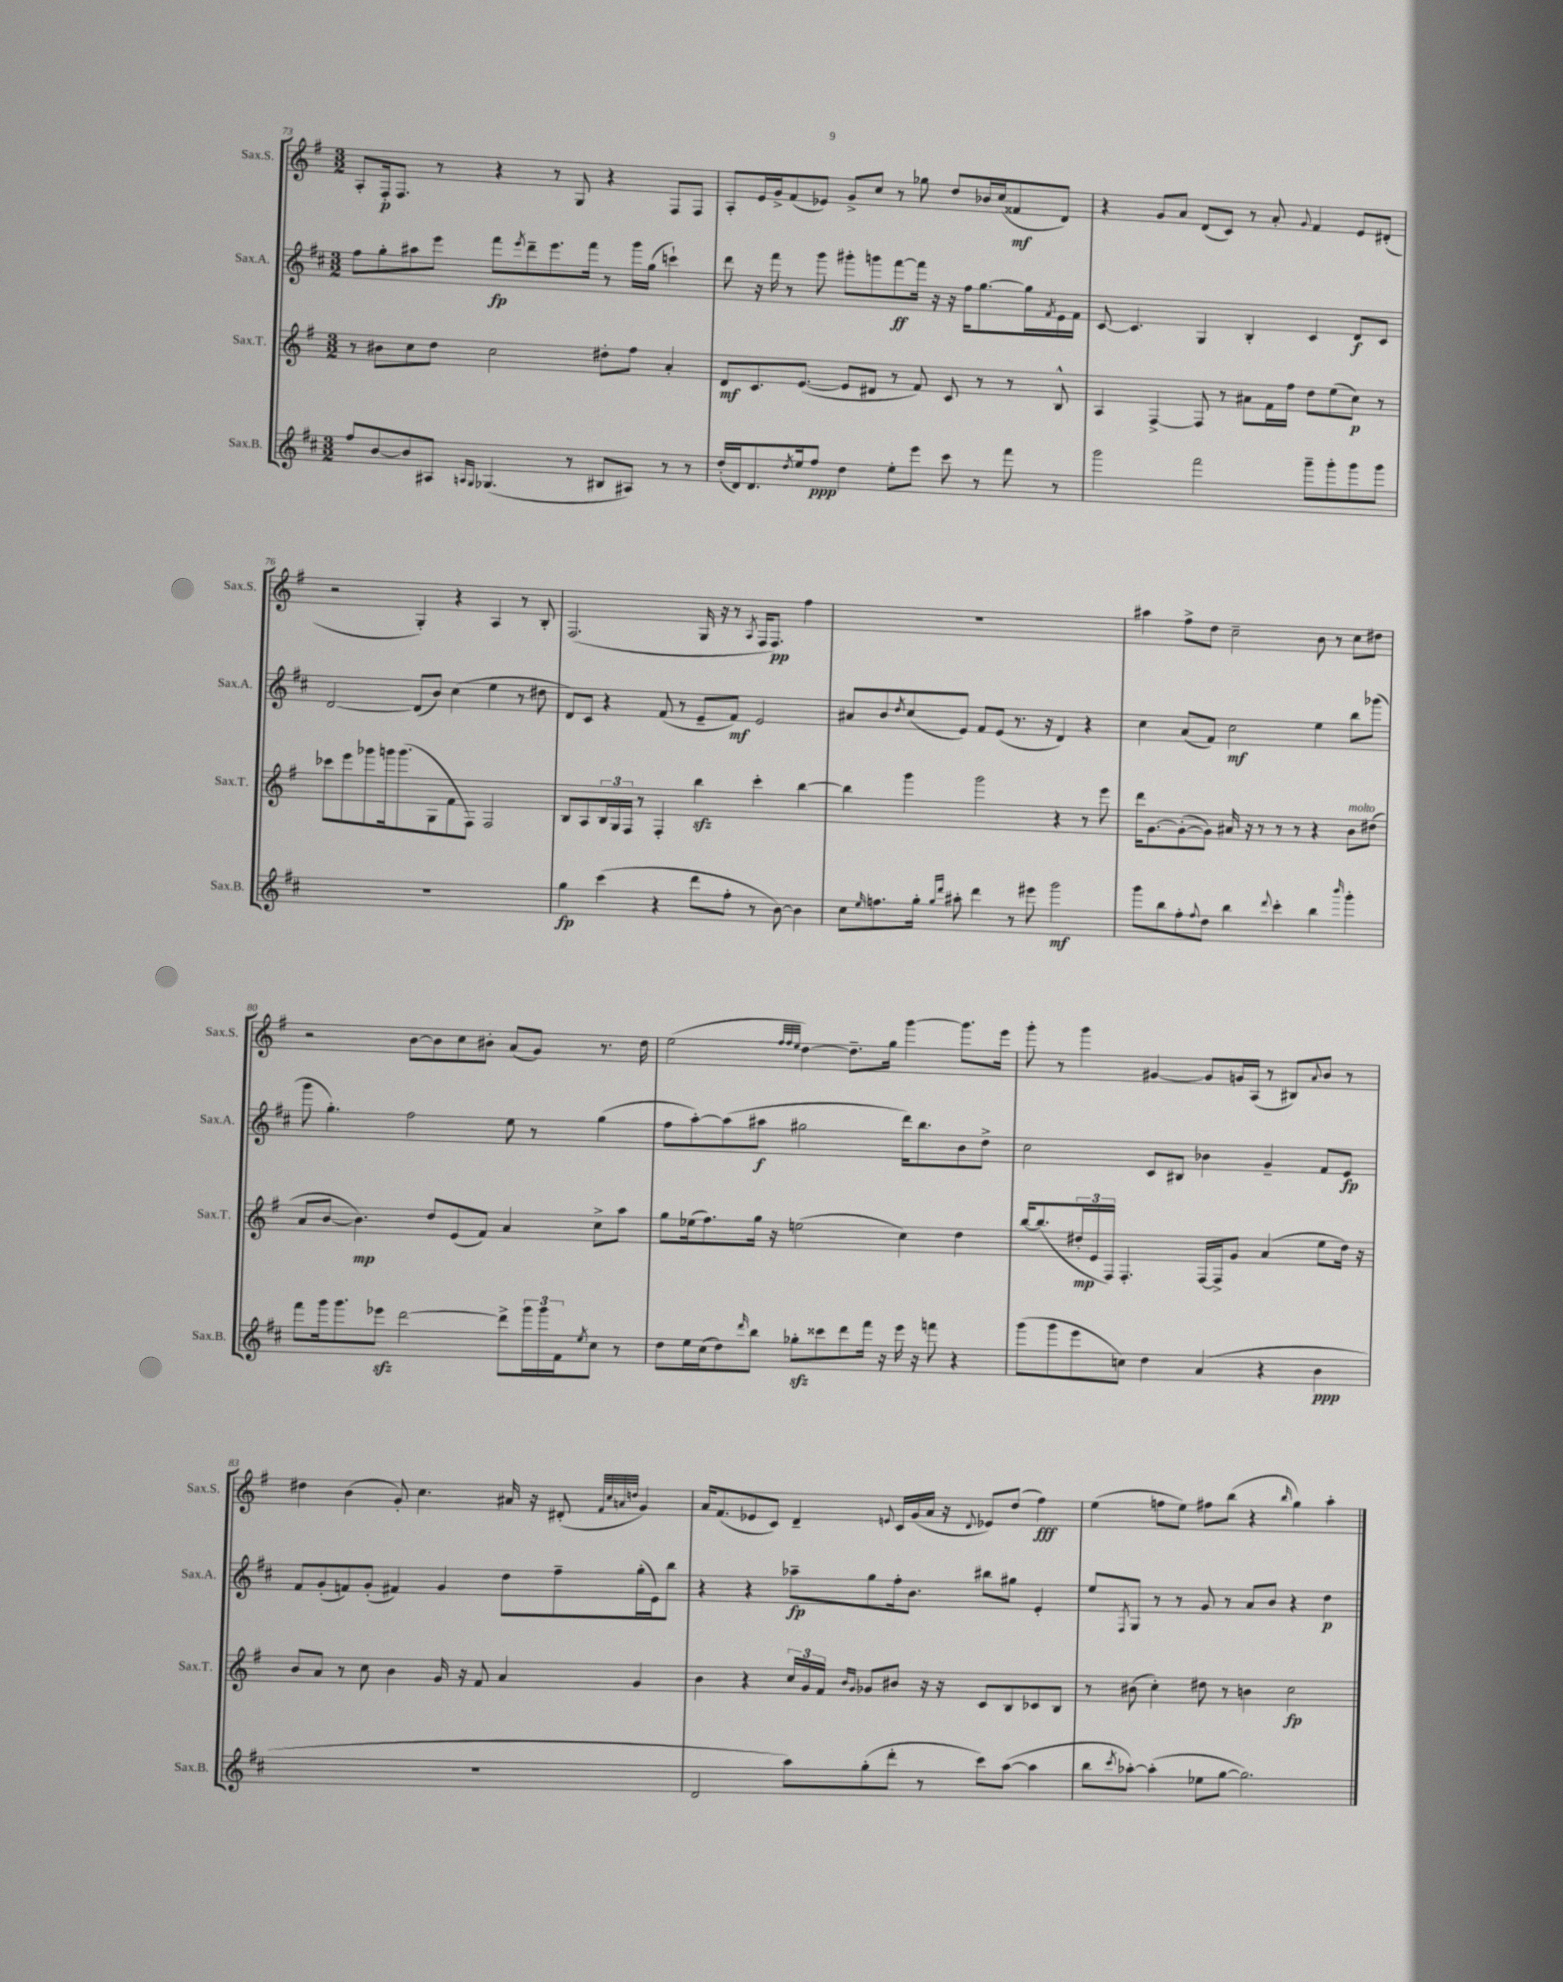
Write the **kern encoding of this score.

**kern	**kern	**kern	**kern
*staff4	*staff3	*staff2	*staff1
*clefG2	*clefG2	*clefG2	*clefG2
*k[f#c#]	*k[f#]	*k[f#c#]	*k[f#]
*M3/2	*M3/2	*M3/2	*M3/2
8ff#/L	8r	8ff#\L	8A'/L
[8b/	8b#\L	8gg'\	16F#'/k
.	.	.	8.F#/J
8b/]	8cc\	8aa#\	.
8A#/J	8dd\J	8eee\J	8r
16qqA/LL	.	.	.
16qqG/JJ	.	.	.
(4.G-/	2cc\	8fff#\L	4r
.	.	8qeee/	.
.	.	8ddd~\	.
.	.	8.eee\	8r
8r	.	.	8G/
.	.	16fff#\Jk	.
8B#/L	8dd#'\L	8r	4r
8A#/J)	8ff#\J	16ggg\LL	.
.	.	(16gg\JJ	.
8r	4a'/	4ccc`\)	8F#/L
8r	.	.	8F#/J
=	=	=	=
(16dd'/LL	8d/L	8ddd\	8A'/L
16d/J)	.	.	.
8.d/	8.c/	16r	16e/L
.	.	16fff#\	16g^/J
.	.	8r	(8f#/
8qdd/	.	.	.
16ee/k	([8.e/J	.	.
8ff#/J	.	8ggg\	8e-/J)
4dd\	8e/]L	8ggg#'\L	8g^/L
.	8d#/J	8ggg\	8cc/J
8ee'\L	8r	[8fff#\	8r
8eee\J	8f#/)	16fff#\]Jk	8gg-\
.	.	16r	.
8ccc#\	8c/	16r	8dd/L
.	.	16ff#\LK	.
8r	8r	[8.gg\	16b-/L
.	.	.	(16cc/J
8fff#\	8r	.	8f##/
.	.	16gg\]L	.
.	.	8qf#/	.
8r	8B^^/	16e\	8d/J)
.	.	16f#\JJ	.
=	=	=	=
2ggg\	4A/	[8c#/	4r
.	.	4.c#/]	.
.	[4F#^/	.	8g/L
.	.	.	8a/J
2fff#\	8F#/]	4G/	(8d/L
.	8r	.	8c/J)
.	8a#\L	4B'/	8r
.	16f#\L	.	8a'/
.	16ff#\JJ	.	.
.	.	.	8qqg/
8ggg~\L	8dd\L	4c#/	4f#/
8ggg'\	(8ee\	.	.
8ggg\	8cc\J)	8d/L	8e/L
8ggg\J	8r	8c#/J	(8d#'/J
=	=	=	=
1.r	8ccc-\L	[2d/	2r
.	8eee\	.	.
.	8ggg-\	.	.
.	16ggg\k	.	.
.	(8.ggg\	.	.
.	.	(8d/]L	4G'/)
.	8G\	8b/J)	.
.	8f#\	(4cc#\	4r
.	8F#\J)	.	.
.	2F#/	4ee\	4A/
.	.	8r	8r
.	.	8dd#\	8B'/
=	=	=	=
4gg\	8B/L	8d/L)	(2.F#/
.	8A/	8c#/J	.
(4ccc#\	24B/L	4r	.
.	24G/	.	.
.	24F#/JJ	.	.
.	8r	.	.
4r	4F#'/	(8f#/	.
.	.	8r	.
8ddd\L	4bb\	8e~/L	16G/
.	.	.	16r
8ff#'\J	.	8f#/J)	8r
.	.	.	8qA/
8r	4ccc'\	2e/	16F#/LK
.	.	.	8.F#/J)
[8b\)	.	.	.
4b\]	[4bb\	.	4ff#\
=	=	=	=
8cc#\L	4bb\]	8a#/L	1.r
16qqee/	.	.	.
8.ff\	.	8b/	.
.	.	8qdd/	.
.	4ggg\	(8cc#/	.
16gg'\Jk	.	.	.
16qqgg/LL	.	.	.
16qqddd/JJ	.	.	.
8aa#'\	.	8e/J)	.
4ddd\	2ggg\	8f#/L	.
.	.	(8e/J	.
8r	.	8.r	.
8eee#\	.	.	.
.	.	16r	.
2ggg\	4r	4d/)	.
.	8r	4r	.
.	8eee\	.	.
=	=	=	=
8ggg\L	16ddd\LK	4cc#\	4aa#\
.	[8.g\	.	.
8bb\	.	.	.
8ff#'\	(8g'\_	(8a/L	8ff#^\L
8qqff#/	.	.	.
8dd\J	8g\]J)	8f#/J)	8dd\J
4bb\	16a#/	2cc#\	2cc~\
.	16r	.	.
.	8r	.	.
8qqddd/	.	.	.
4ccc#'\	8r	.	.
.	8r	.	.
4bb\	4r	4ee\	8b\
.	.	.	8r
16qqbbb/	.	.	.
4ggg'\	8b\L	8bb\L	8cc\L
.	(8dd#\J	(8ggg-\J	8dd#\J
=	=	=	=
8fff#\L	8a/L	8ggg\	2r
16ggg\k	[8b/J	4.gg'\)	.
8.ggg\	.	.	.
.	4.b\])	.	.
8eee-\J	.	.	.
[2ddd\	.	2ff#\	[8b\L
.	8dd/L	.	8b\]
.	(8e/	.	8cc\
.	8f#/J)	.	8b#'\J
8ddd^\]L	4a/	8ee\	(8a/L
24ggg\L	.	8r	8g/J)
24ggg\	.	.	.
24f#\J	.	.	.
8qee/	.	.	.
8cc#\J	8cc^\L	(4gg\	8.r
8r	8aa\J	.	.
.	.	.	16dd\
=	=	=	=
8dd\L	8gg\L	8ff#\L	(2ee\
16ee\L	(16ee-\k	[8aa'\)	.
(16cc#\J	8.ff#\)	.	.
8dd\)	.	(8aa\]	.
16qqddd/	.	.	.
8bb\J	16gg\Jk	8aa#\J	.
.	16r	.	.
.	.	.	32qqff#/LLL
.	.	.	32qqff#/
.	.	.	32qqee/JJJ
8gg-'\L	(2ee\	2gg#\	[4dd\)
8ccc##\	.	.	.
8ddd\	.	.	8.dd~\]L
16fff#\Jk	.	.	.
16r	.	.	16gg\Jk
16eee\	4cc\)	16ddd\LK)	[4ggg\
16r	.	8.bb\	.
8fff\	.	.	.
4r	4dd\	8b\	8.ggg\]L
.	.	8dd^\J	.
.	.	.	16eee\Jk
=	=	=	=
(8ggg\L	[16bb/LK	2cc#\	8ggg'\
.	(8.bb/]	.	.
8ggg\	.	.	8r
8eee\	24dd#'/L	.	4ggg\
.	24e/	.	.
.	24F#/JJ)	.	.
8cc\J)	4.F#'/	.	.
4dd\	.	8c#/L	[4g#/
.	.	8B#/J	.
(4a/	[16F#/LL	4b-\	8g#/]L
.	16F#^/]J	.	.
.	8g/J	.	16g/L
.	.	.	(16A/JJ
4r	(4a/	4g~/	8r
.	.	.	8B#/L)
.	.	.	8qqa/
4b\	8ee\L	8f#/L	8b/J
.	16dd#\Jk)	8e/J	8r
.	16r	.	.
=	=	=	=
1.r	8b/L	8f#/L	4dd#\
.	8a/J	(8g'/	.
.	8r	8f/)	(4b\
.	8cc\	(8g'/J	.
.	4b\	4f#/)	8g'/)
.	.	.	4.cc\
.	16g/	4g/	.
.	16r	.	.
.	8f#/	.	.
.	4a/	8dd\L	16a#/
.	.	.	16r
.	.	8ff#~\	(8d#'/
.	.	.	32qqf#/LLL
.	.	.	32qqcc/
.	.	.	32qqa/
.	.	.	32qqdd/JJJ
.	4g/	(16gg'\L	4g/)
.	.	16e\J)	.
.	.	8bb\J	.
=	=	=	=
2d/	4b\	4r	16a/LK
.	.	.	(8.f#/
.	4r	4r	8e-/
.	.	.	8c/J)
8aa\L)	24cc/LL	8aa-~\L	4d~/
.	24g/	.	.
.	24f#/JJ	.	.
.	16qqb/LL	.	.
.	16qqg/JJ	.	.
(8gg'\	8g-/L	8gg\	.
.	.	.	8qqe/
8ddd'\J	8b#/J	16ff#'\k	16c/LL
.	.	8.b\J	(16g/
8r	16r	.	16a/JJ
.	16r	.	16r
.	.	.	8qqd/
8ccc#\L)	8c/L	8bb#\L	8e-/L)
([8aa\J	8B/	8gg#\J	(8dd/J
4aa\]	8c-/	4e'/	4ff#\)
.	8B/J	.	.
=	=	=	=
8bb\L	8r	8ee/L	(4ee\
8qccc#/	.	8qF#/	.
[8aa-'\J)	(8b#\	8G/J	.
(4aa-'\]	4cc'\)	8r	8ff\L
.	.	8r	8ee\J)
8ee-\L	8dd#\	8g/	8ff#\L
[8gg\J	8r	8r	(8bb\J
2.gg\])	4b\	8a/L	4r
.	.	8b/J	.
.	.	.	16qqbb/
.	2cc\	4r	4gg\)
.	.	4dd\	4aa'\
==	==	==	==
*-	*-	*-	*-
